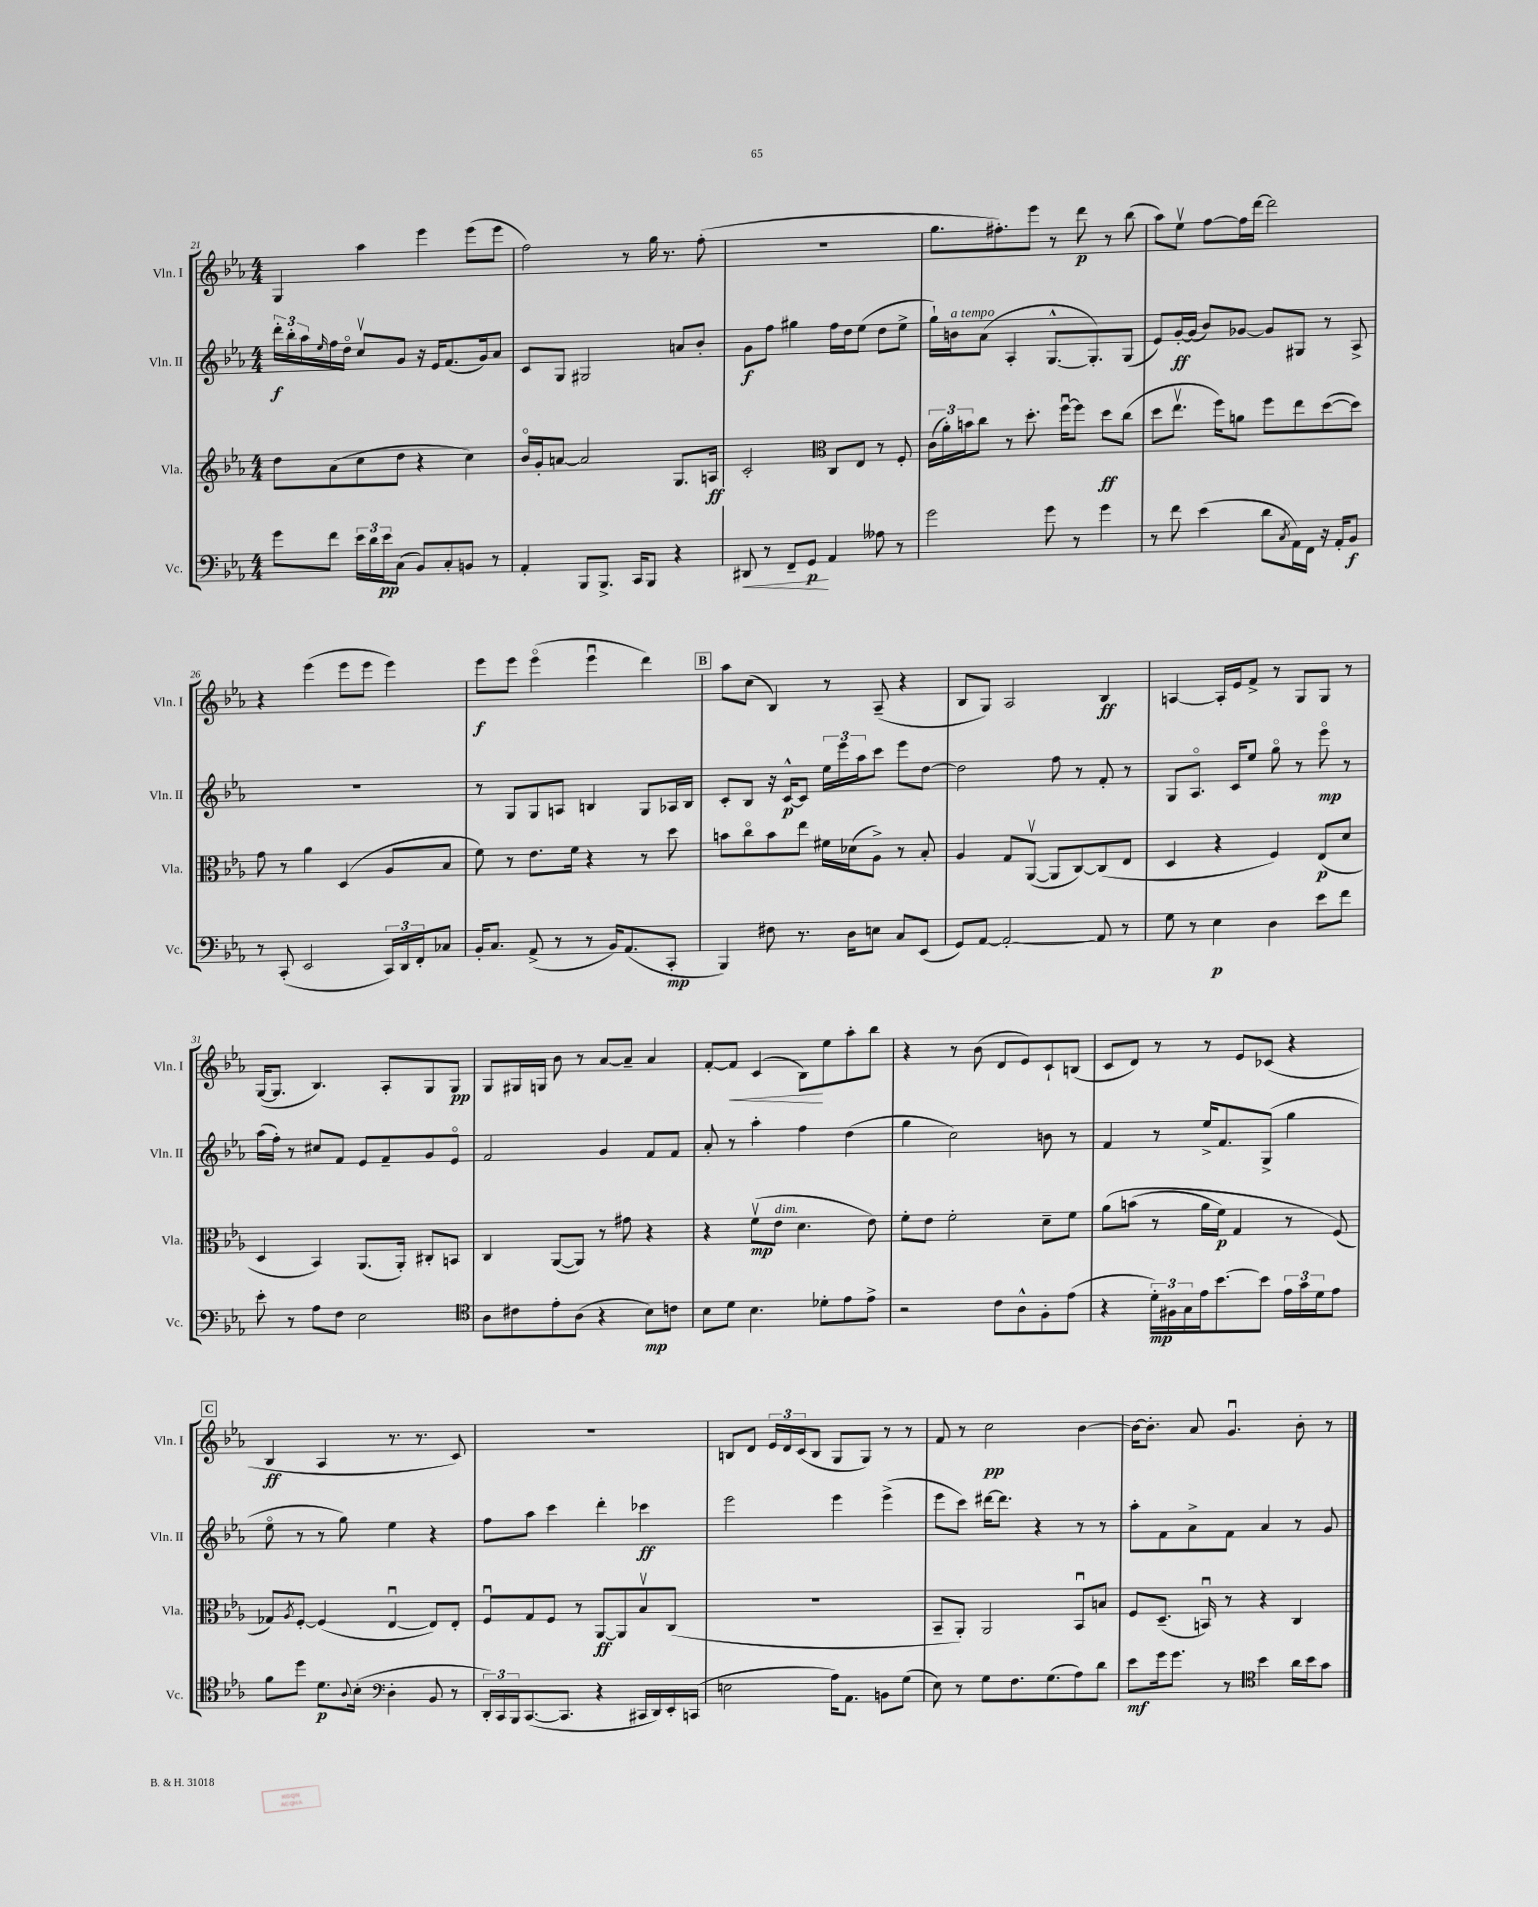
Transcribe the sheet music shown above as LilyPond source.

<<
\new StaffGroup <<
\new Staff = "s0" \with { instrumentName = "Vln. I" shortInstrumentName = "Vln. I" } {
    \clef treble \key ees \major \numericTimeSignature \time 4/4
    g4 aes''4 ees'''4 ees'''8( ees'''8 |
    f''2) r8 g''16 r8. f''8-.( |
    R1 |
    g''8. fis''8.-.) ees'''8 r8 d'''8\p r8 bes''8( |
    aes''8) ees''8\upbow f''8~ f''16 d'''16~ d'''2 |
    r4 ees'''4( ees'''8 ees'''8 ees'''4) |
    ees'''8\f ees'''8 ees'''4\flageolet( ees'''4\downbow d'''4) |
    \mark \markup { \box "B" } aes''8 c''8( bes4) r8 aes8--( r4 |
    bes8 g8) aes2 bes4\ff |
    a4~ a16-. ees'16 f'8-> r8 g8 g8 r8 |
    g16~( g8. bes4.) aes8-. g8 g8\pp |
    g8 gis16 g16 bes'8 r8 aes'8~ aes'8-- aes'4 |
    f'8~-. f'8\< c'4( bes8\!) ees''8 aes''8-. bes''8 |
    r4 r8 bes'8( d'8 ees'8) c'8-! b8( |
    c'8 d'8) r8 r8 ees'8 ces'8( r4 |
    \mark \markup { \box "C" } bes4\ff aes4 r8. r8. c'8) |
    R1 |
    b8 d'8 \tuplet 3/2 { ees'16 d'16 c'16( } b8 g8 g8) r8 r8 |
    f'8 r8 c''2\pp bes'4~ |
    bes'16~ bes'8.-. aes'8 g'4.\downbow bes'8-. r8 \bar "|." |
}
\new Staff = "s1" \with { instrumentName = "Vln. II" shortInstrumentName = "Vln. II" } {
    \clef treble \key ees \major \numericTimeSignature \time 4/4
    \tuplet 3/2 { d'''16-.\f bes''16-. aes''16 } \grace { ees''16 } f''16 d''16\flageolet c''8\upbow g'8 r16 ees'16 f'8.( g'16) aes'8 |
    c'8 g8 gis2 a'8 bes'8-. |
    g'8\f f''8 gis''4 f''16 d''16 ees''8( d''8 ees''8-> |
    g''16-!) b'16^\markup { \italic "a tempo" } aes'8( aes4-. g8.~-^ g8.-.) g8( |
    ees'8) g'16~-.\ff g'16( bes'8) ges'8~ ges'8 gis8 r8 aes8-> |
    R1 |
    r8 g8 g8 a8 b4 g8 aes16 b16 |
    \mark \markup { \box "B" } c'8-. bes8 r16 c'16~-^\p c'8 \tuplet 3/2 { ees''16 ees'''16 aes''16 } c'''8 ees'''8 d''8~ |
    d''2 f''8 r8 f'8-. r8 |
    g8 aes8.\flageolet c'16 ees''8 g''8\flageolet r8 ees'''8\flageolet\mp r8 |
    aes''16( f''16-.) r8 cis''8 f'8 ees'8 f'8-- g'8 ees'8\flageolet |
    f'2 g'4 f'8 f'8 |
    aes'8-. r8 aes''4-. f''4 d''4( |
    g''4 c''2) b'8 r8 |
    f'4 r8 ees''16-> f'8. g8->( g''4 |
    \mark \markup { \box "C" } ees''8\flageolet r8 r8 g''8) ees''4 r4 |
    f''8 aes''8 c'''4 d'''4-. ces'''4\ff |
    ees'''2 ees'''4 ees'''4->( |
    ees'''8 c'''8) dis'''16~ dis'''8. r4 r8 r8 |
    aes''8-. f'8 aes'8-> f'8 aes'4 r8 g'8 \bar "|." |
}
\new Staff = "s2" \with { instrumentName = "Vla." shortInstrumentName = "Vla." } {
    \clef treble \key ees \major \numericTimeSignature \time 4/4
    d''8 aes'8( c''8 d''8 r4 c''4) |
    bes'16\flageolet g'16-. a'8~ a'2 g8. a16\ff |
    c'2-. \clef alto c8 ees8 r8 f8-. |
    \tuplet 3/2 { c'16( aes'16-.) b'16 } c''8 r8 d''8.-. f''16~\downbow f''8 d''8\ff c''8( |
    d''8 ees''8.\upbow f''16) a'8 f''8 ees''8 d''8~( d''8) |
    g'8 r8 aes'4 d4( aes8 bes8 |
    f'8) r8 ees'8. f'16 r4 r8 d''8 |
    \mark \markup { \box "B" } b'8 c''8\flageolet b'8 ees''8 fis'16 des'16( aes8->) r8 bes8-. |
    aes4 g8 aes,8~\upbow( aes,8 c8~) c8( ees8 |
    d4 r4 f4) ees8\p( d'8 |
    d4 bes,4) aes,8.( aes,16-.) cis8-. b,8 |
    c4 aes,8~( aes,8) r8 gis'8 r4 |
    r4 f'8\upbow\mp( ees'8^\markup { \italic "dim." } d'4. ees'8) |
    f'8-. ees'8 f'2-. d'8-- f'8 |
    aes'8\( b'8( r8 aes'16 f'16\p) g4 r8 f8(\) |
    \mark \markup { \box "C" } ges8) \acciaccatura { aes8 } f8~-. f4( ees4~\downbow ees8) ees8-. |
    f8\downbow g8 f8 r8 aes,8~\ff aes,8 bes8\upbow c8( |
    r1 |
    bes,8-- aes,8-.) aes,2 bes,8\downbow b8 |
    f8 d8.--( b,16\downbow) r8 r4 c4 \bar "|." |
}
\new Staff = "s3" \with { instrumentName = "Vc." shortInstrumentName = "Vc." } {
    \clef bass \key ees \major \numericTimeSignature \time 4/4
    g'8 f'8 \tuplet 3/2 { ees'16 d'16 ees'16\pp } c8( bes,8) c8-. b,8 r8 |
    aes,4-. bes,,8 bes,,8.-> c,16 bes,,8 r4 |
    dis,8\< r8 f,8-- g,8\p\! aes,4 aeses8 r8 |
    g'2 g'8 r8 g'4 |
    r8 f'8 ees'4( d'8 \acciaccatura { c8 } aes,16) f,16 r16 aes,16-. bes,8\f |
    r8 c,8-.( ees,2 \tuplet 3/2 { c,16) d,16 f,16-. } ces8 |
    bes,16-. c8. aes,8->( r8 r8 bes,16) aes,8.( c,8-.\mp |
    \mark \markup { \box "B" } bes,,4) fis8 r8. d16 e8 c8 ees,8( |
    g,8) aes,8~ aes,2~-. aes,8 r8 |
    g8 r8 ees4\p d4 ees'8 f'8 |
    ees'8-. r8 aes8 f8 ees2 |
    \clef tenor aes8 cis'8 ees'8-. aes8( r4 bes8\mp) c'8 |
    bes8 d'8 bes4. des'8-. ees'8 ees'8-> |
    r2 c'8 aes8-^ f8-. ees'8( |
    r4 \tuplet 3/2 { d'16-.\mp) fis16 g16 } ees'16 bes'8.~ bes'8 \tuplet 3/2 { ees'16 g'16 d'16 } ees'8 |
    \mark \markup { \box "C" } f'8 d''8 d'8.\p \appoggiatura { aes8 } bes16-.( \clef bass d4-. bes,8 r8 |
    \tuplet 3/2 { d,16-.) c,16 bes,,16 } c,8.~( c,8. r4 cis,16 d,16) ees,16-. c,16( |
    e2 aes16) aes,8. b,8 g8( |
    ees8) r8 g8 f8. g8.( aes8) d'8 |
    ees'8\mf g'16 g'8. r8 \clef tenor bes'4 aes'16 bes'16 g'8 \bar "|." |
}
>>
>>
\layout { \context { \Score currentBarNumber = #21 } }
